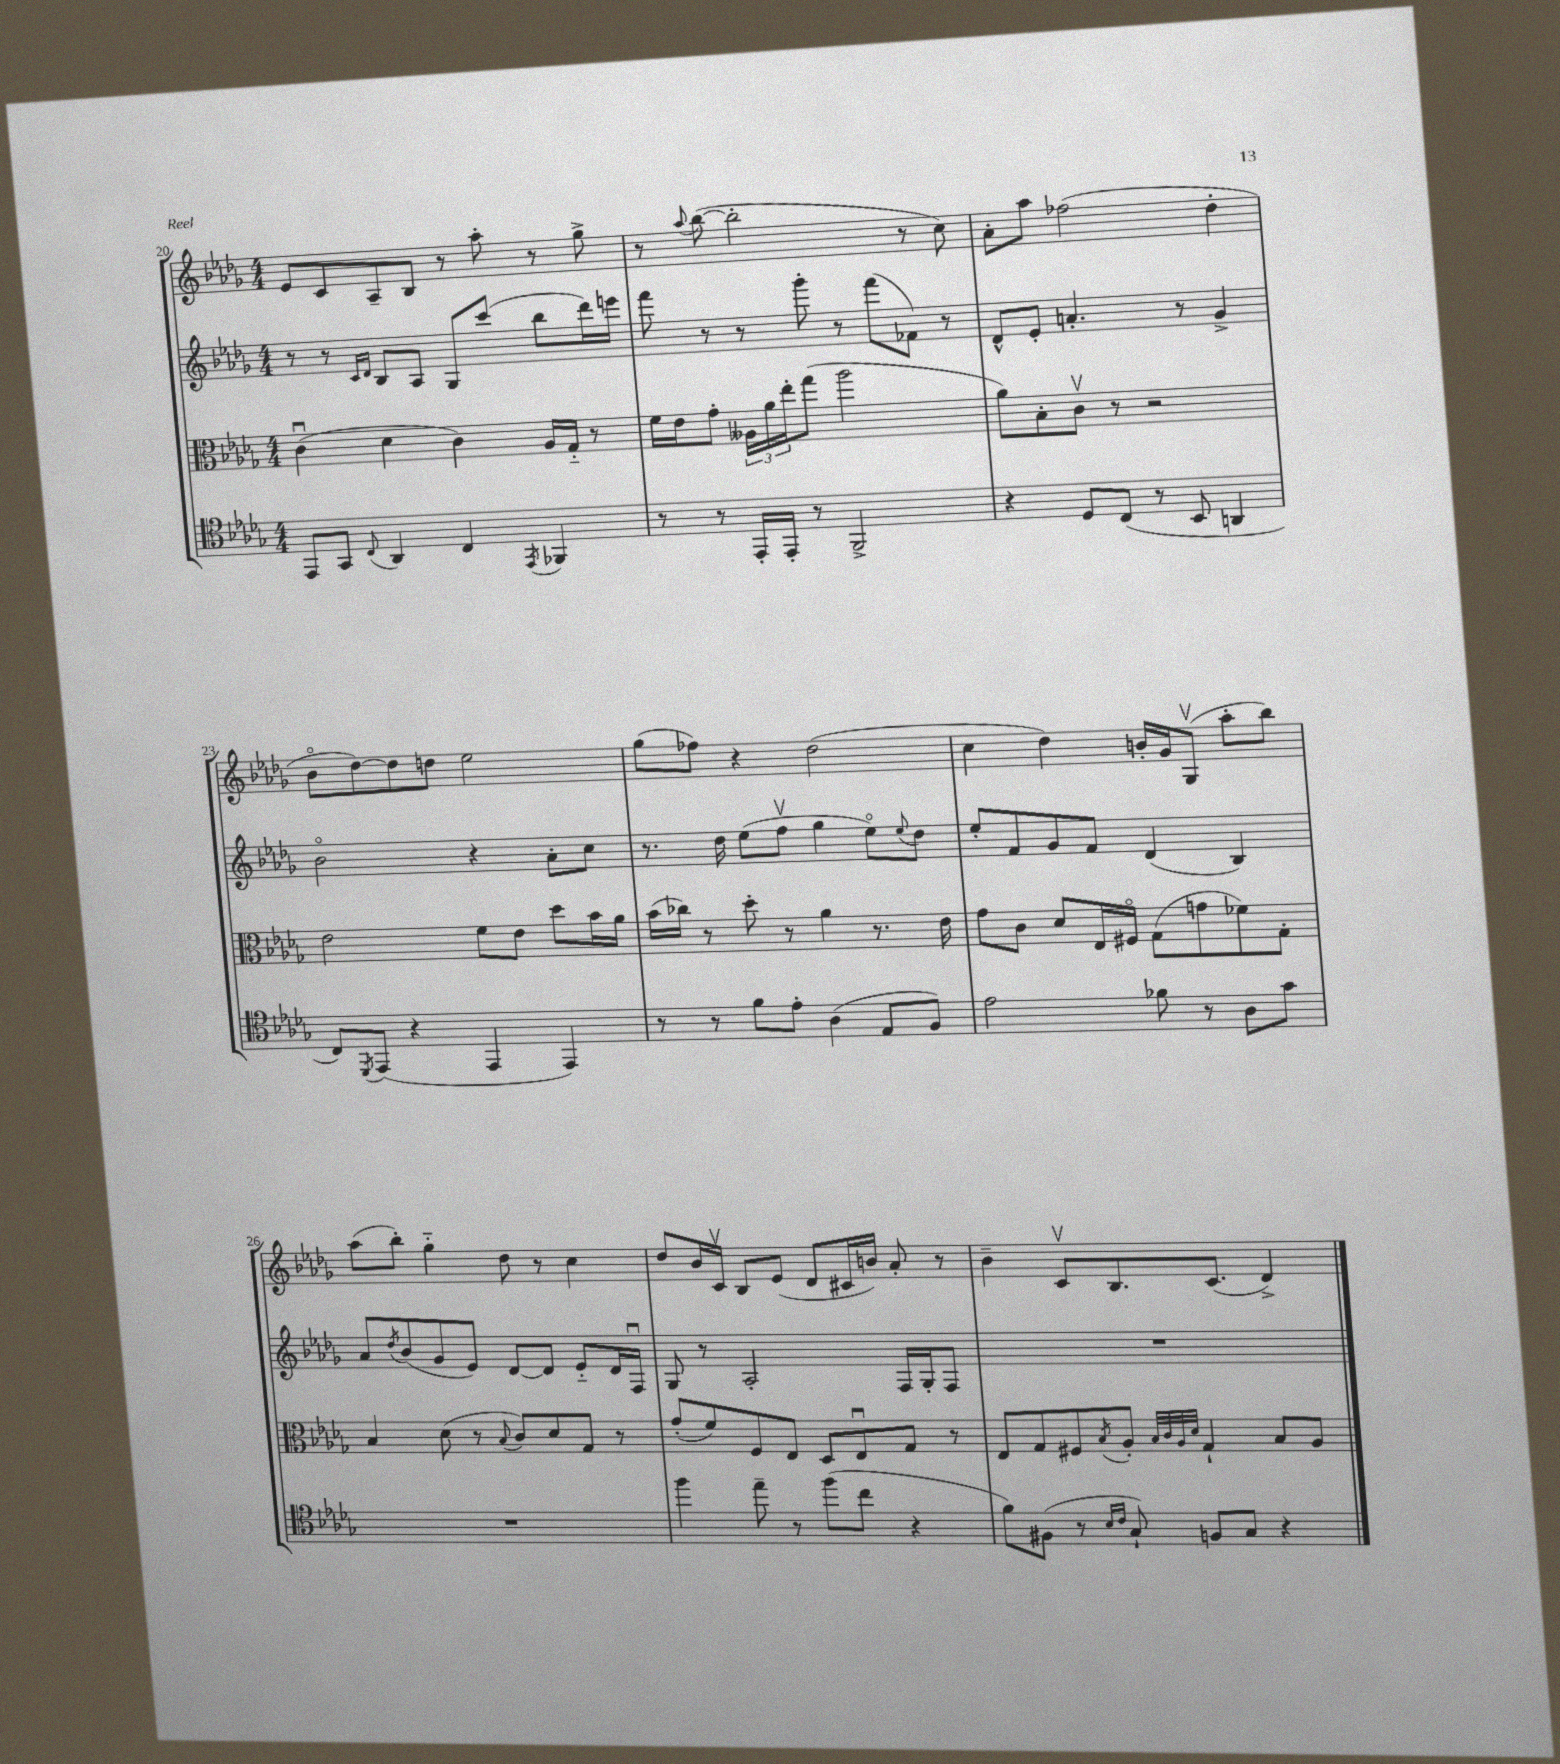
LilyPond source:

<<
\new StaffGroup <<
\new Staff = "s0" {
    \clef treble \key des \major \numericTimeSignature \time 4/4
    ees'8 c'8 aes8-- bes8 r8 aes''8-. r8 ges''8-> |
    r8 \appoggiatura { aes''8 } bes''8~( bes''2-. r8 c''8) |
    aes'8-. aes''8 fes''2( des''4-. |
    bes'8\flageolet des''8~) des''8 d''8 ees''2 |
    ges''8( fes''8) r4 des''2( |
    c''4 des''4) b'16-. ges'16 ges8\upbow( aes''8-. bes''8) |
    aes''8( bes''8-.) ges''4-_ des''8 r8 c''4 |
    des''8 bes'16 c'16\upbow bes8 ees'8( des'8 cis'16 b'16) aes'8-. r8 |
    bes'4-- c'8\upbow bes8. c'8.( des'4->) \bar "|." |
}
\new Staff = "s1" {
    \clef treble \key des \major \numericTimeSignature \time 4/4
    r8 r8 \grace { c'16 des'16 } bes8 aes8 ges8 c'''8( bes''8 des'''16) e'''16 |
    f'''8 r8 r8 ges'''8-. r8 f'''8( fes'8) r8 |
    des'8-^ ees'8-. a'4.-. r8 ges'4-> |
    bes'2\flageolet r4 aes'8-. c''8 |
    r8. des''16 ees''8( f''8\upbow ges''4 ees''8\flageolet) \appoggiatura { ees''8 } des''8 |
    ees''8-. f'8 ges'8 f'8 des'4( bes4) |
    aes'8 \acciaccatura { des''8 } bes'8( ges'8 ees'8) des'8~ des'8 ees'8-_ des'16 f16\downbow |
    ges8 r8 aes2-. f16 ges16-. f8 |
    R1 \bar "|." |
}
\new Staff = "s2" {
    \clef alto \key des \major \numericTimeSignature \time 4/4
    c'4\downbow( des'4 c'4) aes16 ges16-_ r8 |
    f'16 ees'16 ges'8-. \tuplet 3/2 { aeses16 aes'16 ees''16-. } ges''8( aes''2 |
    aes'8) bes8-. c'8\upbow r8 r2 |
    ees'2 f'8 ees'8 des''8 bes'16 aes'16 |
    bes'16( ces''16) r8 des''8-. r8 aes'4 r8. ees'16 |
    ges'8 c'8 des'8 ees16 fis16\flageolet ges8( g'8 fes'8) ges8-. |
    bes4 des'8( r8 \appoggiatura { bes8 } c'8) des'8 ges8 r8 |
    ges'8-.( f'8) f8 ees8 des8 ees8\downbow ges8 r8 |
    ees8 ges8 fis8 \acciaccatura { bes8 } aes8-. \grace { bes32 c'32 aes32 des'32 } ges4-! bes8 aes8 \bar "|." |
}
\new Staff = "s3" {
    \clef tenor \key des \major \numericTimeSignature \time 4/4
    ees,8 ges,8 \appoggiatura { c8 } aes,4 c4 \acciaccatura { ees,8 } fes,4 |
    r8 r8 ees,16-. ees,16-. r8 f,2-> |
    r4 des8 c8( r8 bes,8 a,4 |
    c8) \acciaccatura { des,8 } ees,8( r4 ees,4 ees,4) |
    r8 r8 f'8 ees'8-. aes4( ees8 f8) |
    ees'2 fes'8 r8 aes8 ges'8 |
    R1 |
    f''4 ees''8-- r8 f''8( c''8 r4 |
    f'8) fis8( r8 \grace { bes16 c'16 } ges8-!) f8 ges8 r4 \bar "|." |
}
>>
>>
\layout { \context { \Score currentBarNumber = #20 } }
